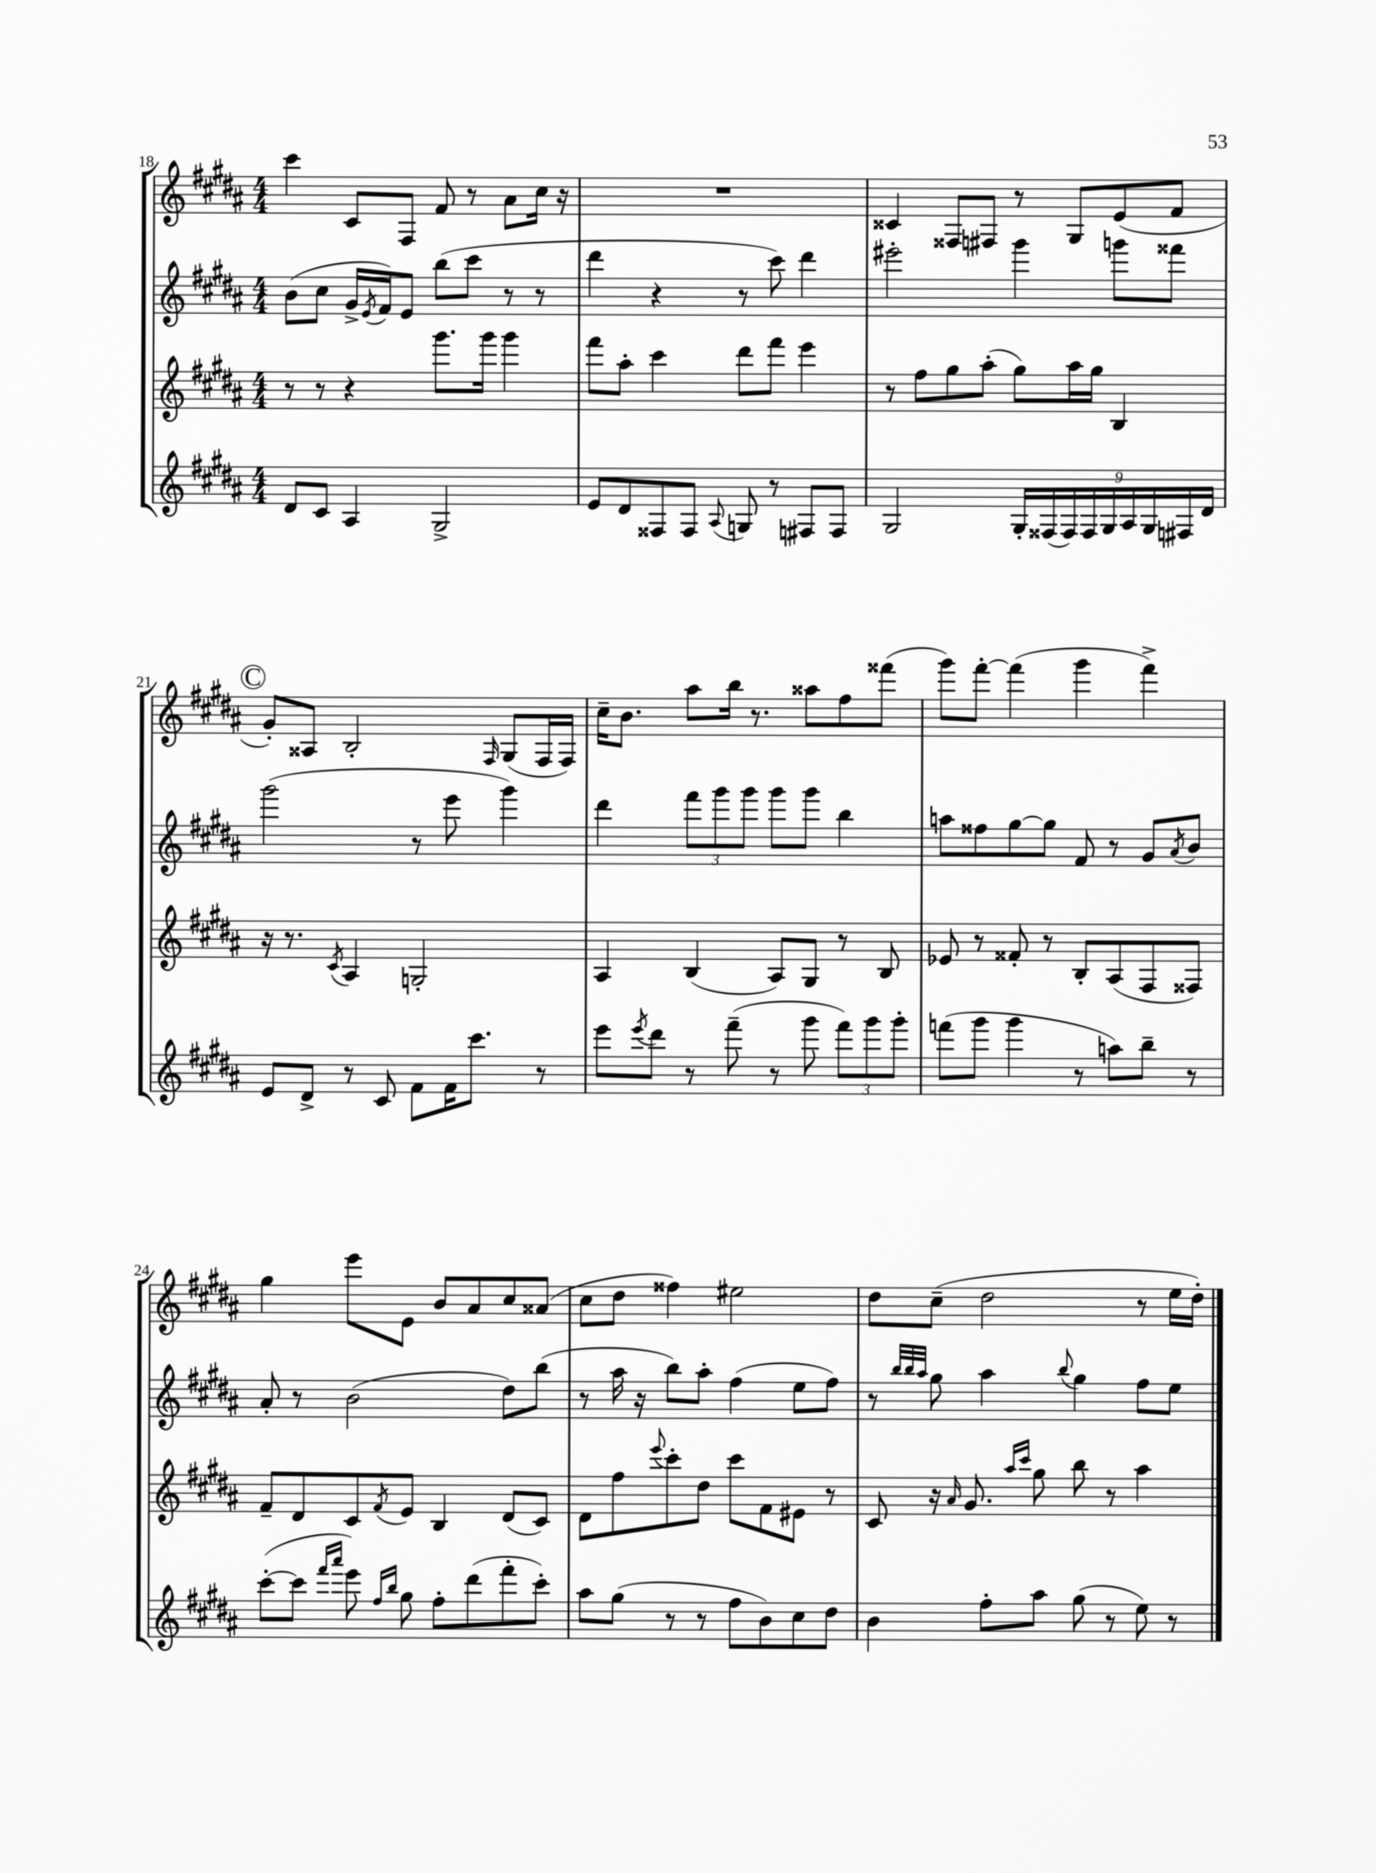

**kern	**kern	**kern	**kern
*part4	*part3	*part2	*part1
*staff4	*staff3	*staff2	*staff1
*clefG2	*clefG2	*clefG2	*clefG2
*k[f#c#g#d#a#]	*k[f#c#g#d#a#]	*k[f#c#g#d#a#]	*k[f#c#g#d#a#]
*M4/4	*M4/4	*M4/4	*M4/4
=18	=18	=18	=18
8d#/L	8r	(8b\L	4ccc#\
8c#/J	8r	8cc#\J	.
4A#/	4r	16g#^/LL	8c#/L
.	.	8qe/	.
.	.	16f#/J)	.
.	.	8e/J	8F#/J
2G#^/	8.ggg#\L	(8bb\L	8f#/
.	.	8ccc#\J	8r
.	16ggg#\Jk	.	.
.	4ggg#\	8r	8a#\L
.	.	8r	16cc#\Jk
.	.	.	16r
=19	=19	=19	=19
8e/L	8fff#\L	4ddd#\	1r
8d#/	8aa#'\J	.	.
8F##X/	4ccc#\	4r	.
8F##/J	.	.	.
8qqA#/	.	.	.
8Gn/	8ddd#\L	8r	.
8r	8fff#\J	8ccc#\)	.
8F#X/L	4eee\	4ddd#\	.
8F#/J	.	.	.
=20	=20	=20	=20
2G#/	8r	2eee#X'\	4c##X/
.	8ff#\L	.	.
.	8gg#\	.	8F##X/L
.	(8aa#'\J	.	8F#X/J
18G#'/LL	8gg#\L)	4ggg#\	8r
(18F##X/	.	.	.
18F##/)	.	.	.
.	16aa#\L	.	8G#/L
18F##/	.	.	.
.	16gg#\JJ	.	.
18G#/	.	.	.
.	4B/	8gggn\L	(8e/
18A#/	.	.	.
18G#/	.	.	.
.	.	8fff##X\J	8f#/J
18F#X/	.	.	.
18d#/JJ	.	.	.
!!LO:LB:g=z
!!LO:REH:place=s1:t=C
=21	=21	=21	=21
8e/L	16r	(2ggg#\	8g#'/L)
.	8.r	.	.
8d#^/J	.	.	8A##X/J
.	8qc#/	.	.
8r	4A#/	.	2B'/
8c#/	.	.	.
8f#\L	2Gn'/	8r	.
16f#\K	.	8eee\	.
8.ccc#\J	.	.	.
.	.	.	16qqF#/
.	.	4ggg#\)	(8G#/L
8r	.	.	16F#/L
.	.	.	16F#/JJ)
=22	=22	=22	=22
8eee\L	4A#/	4ddd#\	16cc#~\KL
.	.	.	8.b\J
8qeee/	.	.	.
8ddd#\J	.	.	.
8r	(4B/	12fff#\L	8aa#\L
.	.	12ggg#\	.
(8fff#~\	.	.	16bb\Jk
.	.	12ggg#\J	.
.	.	.	8.r
8r	8A#/L)	8ggg#\L	.
8ggg#\	8G#/J	8ggg#\J	8aa##X\L
12fff#\L)	8r	4bb\	8ff#\
12ggg#\	.	.	.
.	8B/	.	(8fff##X\J
12ggg#'\J	.	.	.
=23	=23	=23	=23
(8fffn\L	8e-X/	8aan\L	8ggg#\L)
8ggg#\J	8r	8ff##X\	[8fff#'\J
4ggg#\	8f##X'/	[8gg#\	(4fff#\]
.	8r	8gg#\J]	.
8r	8B'/L	8f#/	4ggg#\
8aan\L)	(8A#/	8r	.
8bb~\J	8F#/	8g#/L	4fff#^\)
.	.	8qa#/	.
8r	8F##X/J)	8b/J	.
!!LO:LB:g=z
=24	=24	=24	=24
([8ccc#'\L	8f#~/L	8a#'/	4gg#\
8ccc#\J]	8d#/	8r	.
16qqfff#/LL	.	.	.
16qqaaa#/JJ	.	.	.
8eee\)	8c#/	(2b\	8eee\L
16qqff#/LL	.	.	.
16qqbb/JJ	8qf#/	.	.
8gg#\	8e/J	.	8e\J
8ff#'\L	4B/	.	8b/L
(8ddd#\	.	.	8a#/
8fff#'\	(8d#/L	8dd#\L)	8cc#/
8ccc#'\J)	8c#/J)	(8bb\J	(8a##X/J
=25	=25	=25	=25
8aa#\L	8d#\L	8r	8cc#\L
(8gg#\J	8ff#\	16aa#\	8dd#\J
.	.	16r	.
.	8qqeee/	.	.
8r	8ccc#'\	8bb\L)	4ff##X\)
8r	8dd#\J	8aa#'\J	.
8ff#\L	8ccc#\L	(4ff#\	2ee#X\
8b\)	8f#\	.	.
8cc#\	8e#X\J	8ee\L	.
8dd#\J	8r	8ff#\J)	.
=26	=26	=26	=26
4b\	8c#/	8r	8dd#\L
.	.	32qqbb/LLL	.
.	.	32qqbb/	.
.	.	32qqaa#/JJJ	.
.	16r	8gg#\	(8cc#~\J
.	16qqa#/	.	.
.	8.g#/	.	.
8ff#'\L	.	4aa#\	2dd#\
.	16qqaa#/LL	.	.
.	16qqccc#/JJ	.	.
8aa#\J	8gg#\	.	.
.	.	8qqbb/	.
(8gg#\	8bb\	4gg#\	.
8r	8r	.	.
8ee\)	4aa#\	8ff#\L	8r
8r	.	8ee\J	16ee\LL
.	.	.	16dd#'\JJ)
==	==	==	==
*-	*-	*-	*-
